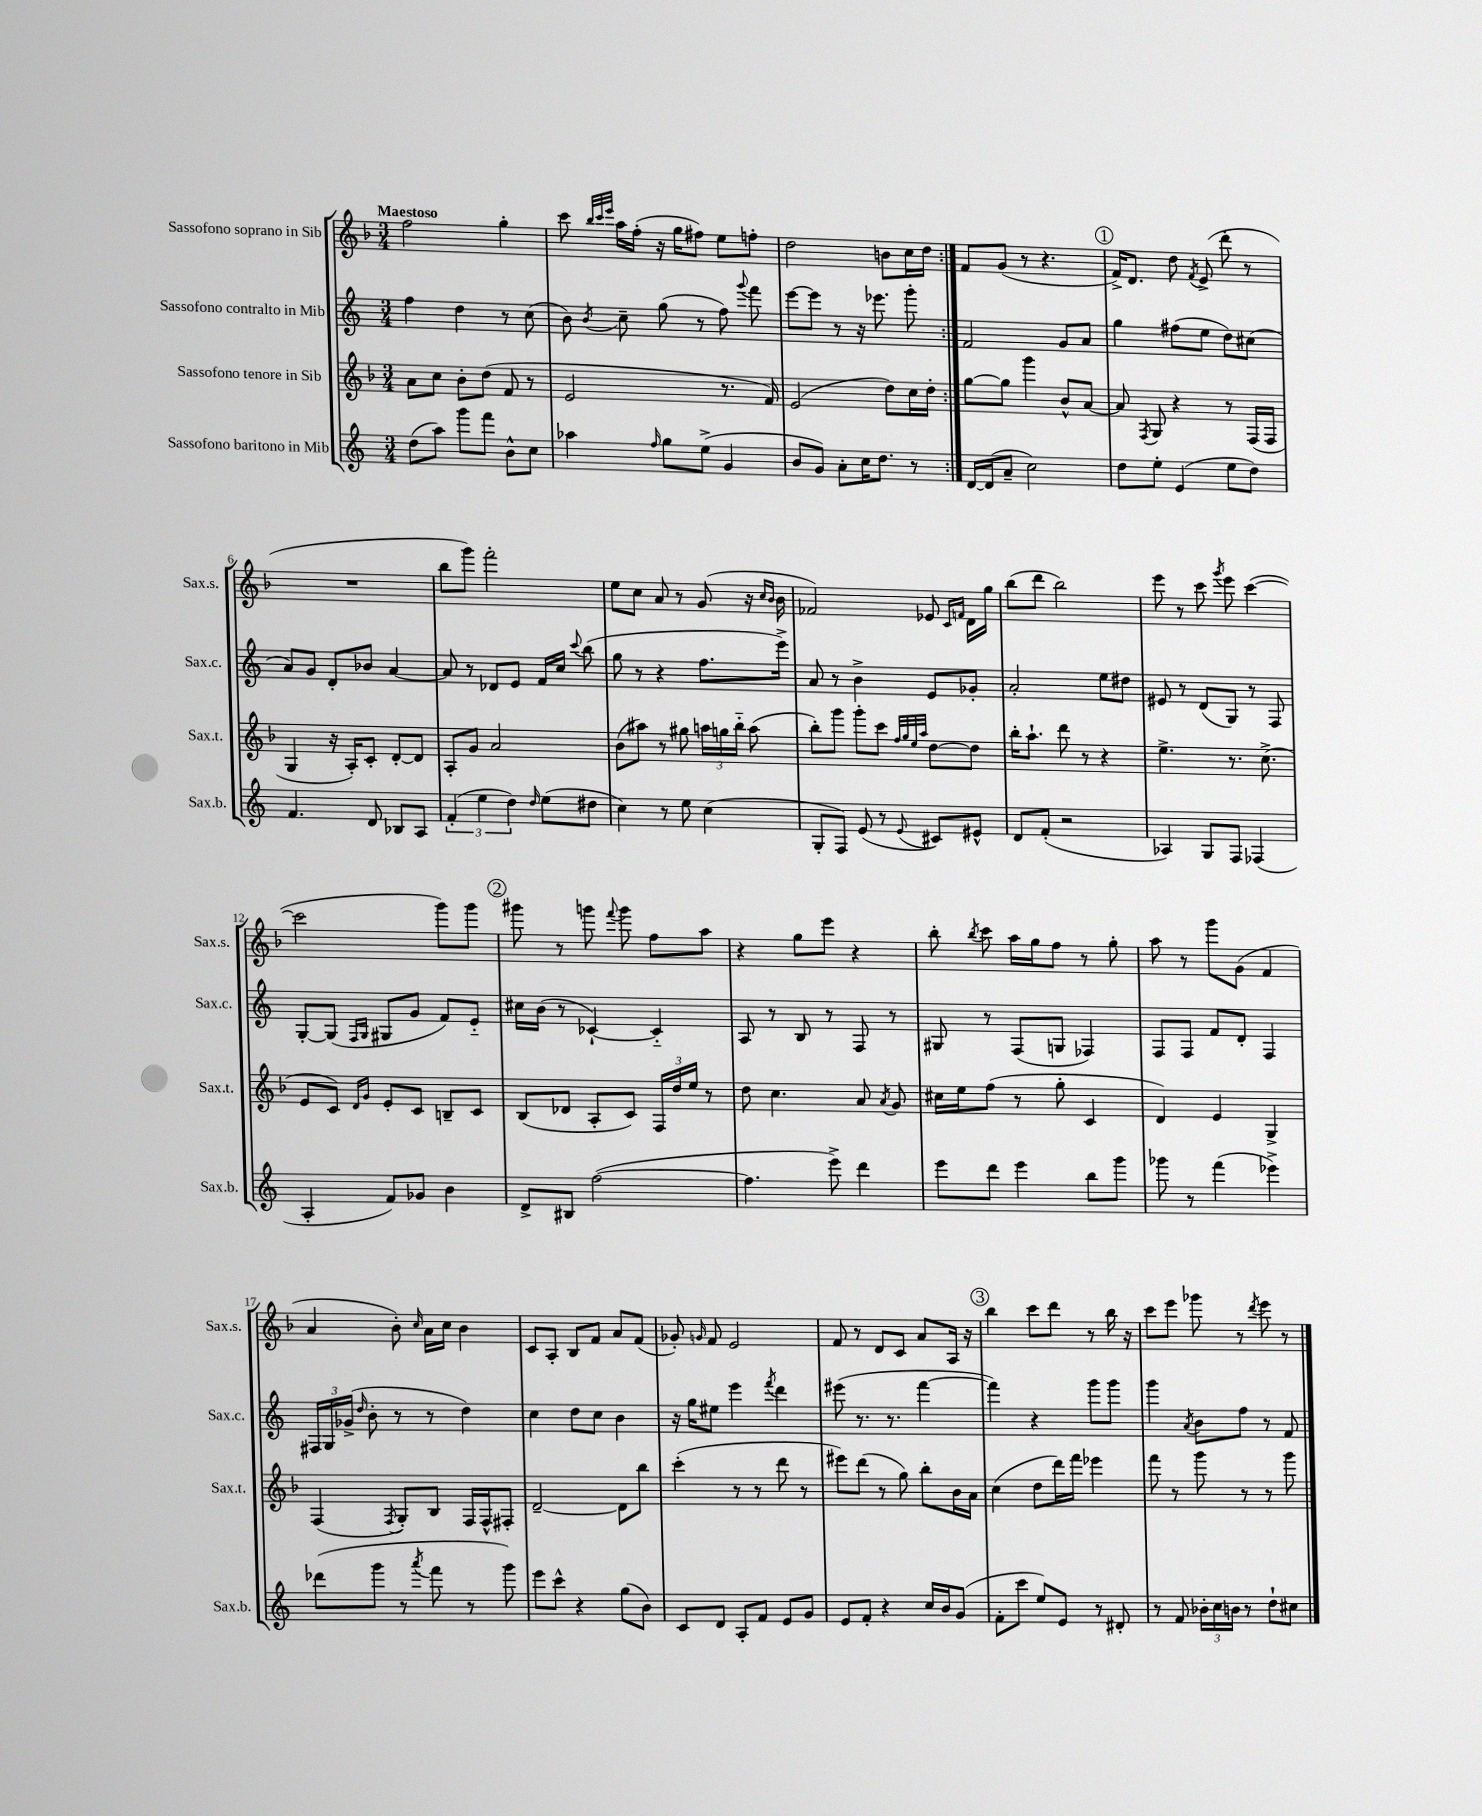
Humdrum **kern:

**kern	**kern	**kern	**kern
*staff4	*staff3	*staff2	*staff1
*clefG2	*clefG2	*clefG2	*clefG2
*k[]	*k[b-]	*k[]	*k[b-]
*M3/4	*M3/4	*M3/4	*M3/4
(8dd	8a	4ff	2ff
8aa)	8cc	.	.
8ggg	8b-'	4dd	.
8fff	(8dd	.	.
8b^^	8f	8r	4gg'
8cc	8r	(8cc	.
=	=	=	=
4aa-	2e	8b)	8ccc
.	.	.	32qqbb-
.	.	.	32qqccc
.	.	8qb	32qqeee
.	.	8cc~	16aa
.	.	.	(16ff'
16qqff	.	.	.
8gg	.	(8gg	16r
.	.	.	16gg
(8ee^	.	8r	8ff#)
4g	8.r	8ff)	8ee
.	.	8qqggg	.
.	.	8fff	8ff'
.	16f)	.	.
=	=	=	=
8b	(2e	[8eee	2dd
8g)	.	8eee]	.
8a'	.	8r	.
16cc	.	16r	.
8.dd	.	8.eee-	.
.	8dd)	.	8b
8r	16cc	8ggg'	16cc
.	16dd'	.	16dd
=:|!	=:|!	=:|!	=:|!
[16d	[8gg	2f	8f
(16d]	.	.	.
8a~	8gg]	.	(8g
2cc)	4ggg	.	8r
.	.	.	4.r
.	8b-^^	8g	.
.	[8a	8a	.
=	=	=	=
8dd	8a]	4gg	16f^)
.	.	.	8.d
.	8qF	.	.
8ee'	8G	.	.
(4e	4r	(8ff#	8dd
.	.	.	8qf
.	.	8ee	(8e^
8ee	8r	8dd)	8ddd'
8dd)	(16F	(8cc#	8r
.	16F	.	.
=	=	=	=
4.f	4G	8a)	2.r
.	.	8g	.
.	16r	8d'	.
.	16A')	.	.
8d	8c'	8b-	.
8B-	[8d'	[4a	.
8A	8d]	.	.
=	=	=	=
(6f'	8A'	8a]	8bb-
.	8g	8r	8ggg)
6ee	.	.	.
.	2a	8d-	2fff'
6dd)	.	.	.
.	.	8e	.
16qqdd	.	.	.
(8ee	.	16f	.
.	.	16cc	.
.	.	8qqccc	.
8dd#	.	(8bb	.
=	=	=	=
4cc)	(8b-	8gg	8ee
.	8aa#)	8r	8cc
8r	8r	4r	8a
8ee	8gg#	.	8r
(4cc	24aa	8.ff	(8g
.	24gg	.	.
.	24bb-'~	.	.
.	(8aa	.	16r
.	.	.	16qqcc
.	.	.	16qqb-
.	.	16eee^)	16b-
=	=	=	=
8G'	8bb-')	8a	2f-)
8F)	8ggg	8r	.
(8e	8ggg'	4b^	.
8r	8ccc	.	.
.	32qqff	.	.
.	32qqgg	.	.
.	32qqee	.	.
8qqe	32qqaa	.	.
8c#)	[8dd	8e	8e-
.	.	.	16qqc
.	.	.	16qqf
8e#^^	8dd]	8g-'	16d
.	.	.	16gg
=	=	=	=
8d	16bb-'	2a'	(8bb-
.	8.aa`	.	.
(8f'	.	.	8ddd
2r	8ddd	.	2bb-)
.	8r	.	.
.	4r	8ee	.
.	.	8dd#	.
=	=	=	=
4A-)	4.ee^	8e#	8eee
.	.	8r	8r
8G	.	(8d	8ccc
.	.	.	8qggg
8F	8.r	8G)	8eee
(4F-	.	8r	([4ccc
.	(8.cc^	.	.
.	.	8F	.
=	=	=	=
4A'	8e	[8G'	2ccc]
.	8c)	(8G]	.
.	16qqd	16qqF	.
.	16qqg	16qqG	.
8f)	8e'	8G#	.
8g-	8c	8g	.
4b	8B~	8f)	8ggg)
.	8c	8e'~	8ggg
=	=	=	=
8d^	(8B-	16cc#	8ggg#
.	.	(16b	.
8B#	8d-	8r	8r
([2ff	8A'	[4c-`)	8ggg
.	.	.	8qqfff
.	8c)	.	8ggg
.	24F	4c-'~]	8ff
.	24dd	.	.
.	24ee	.	.
.	8r	.	8aa
=	=	=	=
4.ff]	8dd	8A	4r
.	4.cc	8r	.
.	.	8B	8gg
8eee^)	.	8r	8eee
4ddd	8a	8F	4r
.	8qa	.	.
.	8g	8r	.
=	=	=	=
8eee	16cc#	8G#	8bb-'
.	16ee	.	.
.	.	.	8qbb-
8ddd	(8ff	8r	8ccc
4eee	8r	(8F	16aa
.	.	.	16gg
.	8gg'	8G	8ff
8bb	4c	4F-)	8r
8ggg	.	.	8gg'
=	=	=	=
8ggg-	4d)	8F	8aa
8r	.	8F	8r
(4fff	4e	8f	8ggg
.	.	8d'	(8g
4eee-^)	4G^	4F	4f
=	=	=	=
(8ddd-	(4F	24F#	4a
.	.	24G	.
.	.	(24g-^	.
.	.	16qqdd	.
8ggg	.	8b'	.
.	8qF	.	.
8r	8G')	8r	8b-')
8qaaa	.	.	16qqcc
8fff	8B-	8r	16a
.	.	.	16cc
8r	16F	4dd)	4b-
.	16F^^	.	.
8ggg)	8F#'	.	.
=	=	=	=
8eee	[2d~	4cc	8c
8ccc^^	.	.	8A'
4r	.	8dd	8B-
.	.	8cc	8f
(8gg	8d]	4b	8a
8b)	8bb-	.	(8f
=	=	=	=
8c	(4ccc'	16r	8g-')
.	.	16gg	.
.	.	.	16qqg
8d	.	8ee#	8f
8A'	8r	4eee	2e
8f	8r	.	.
.	.	8qfff	.
8e	8ddd	4ddd	.
8g	8r	.	.
=	=	=	=
8e	8eee#)	(8eee#	8f
8f'	(8ddd	8.r	8r
4r	8r	.	8d
.	.	8.r	.
.	8gg)	.	8c
16cc	8bb-'	[4fff	8a
16b	.	.	.
(8g	16b-	.	16A
.	16a	.	16r
=	=	=	=
8f'	(4cc	4fff])	4bb-
8ccc	.	.	.
8ee)	8dd	4r	8ccc
8e	16ddd)	.	8ddd
.	16fff	.	.
8r	4eee-	8ggg	8r
8d#'	.	8ggg	16bb-
.	.	.	16r
=	=	=	=
8r	8fff	4ggg	8ccc
8f	8r	.	8eee
.	.	8qa	.
24b-'	8ggg	8b	8ggg-
24cc	.	.	.
24b	.	.	.
8r	8r	8ff	8r
.	.	.	8qddd
8dd`	8r	8r	8eee
8cc#	8ggg	8f	8r
==	==	==	==
*-	*-	*-	*-
